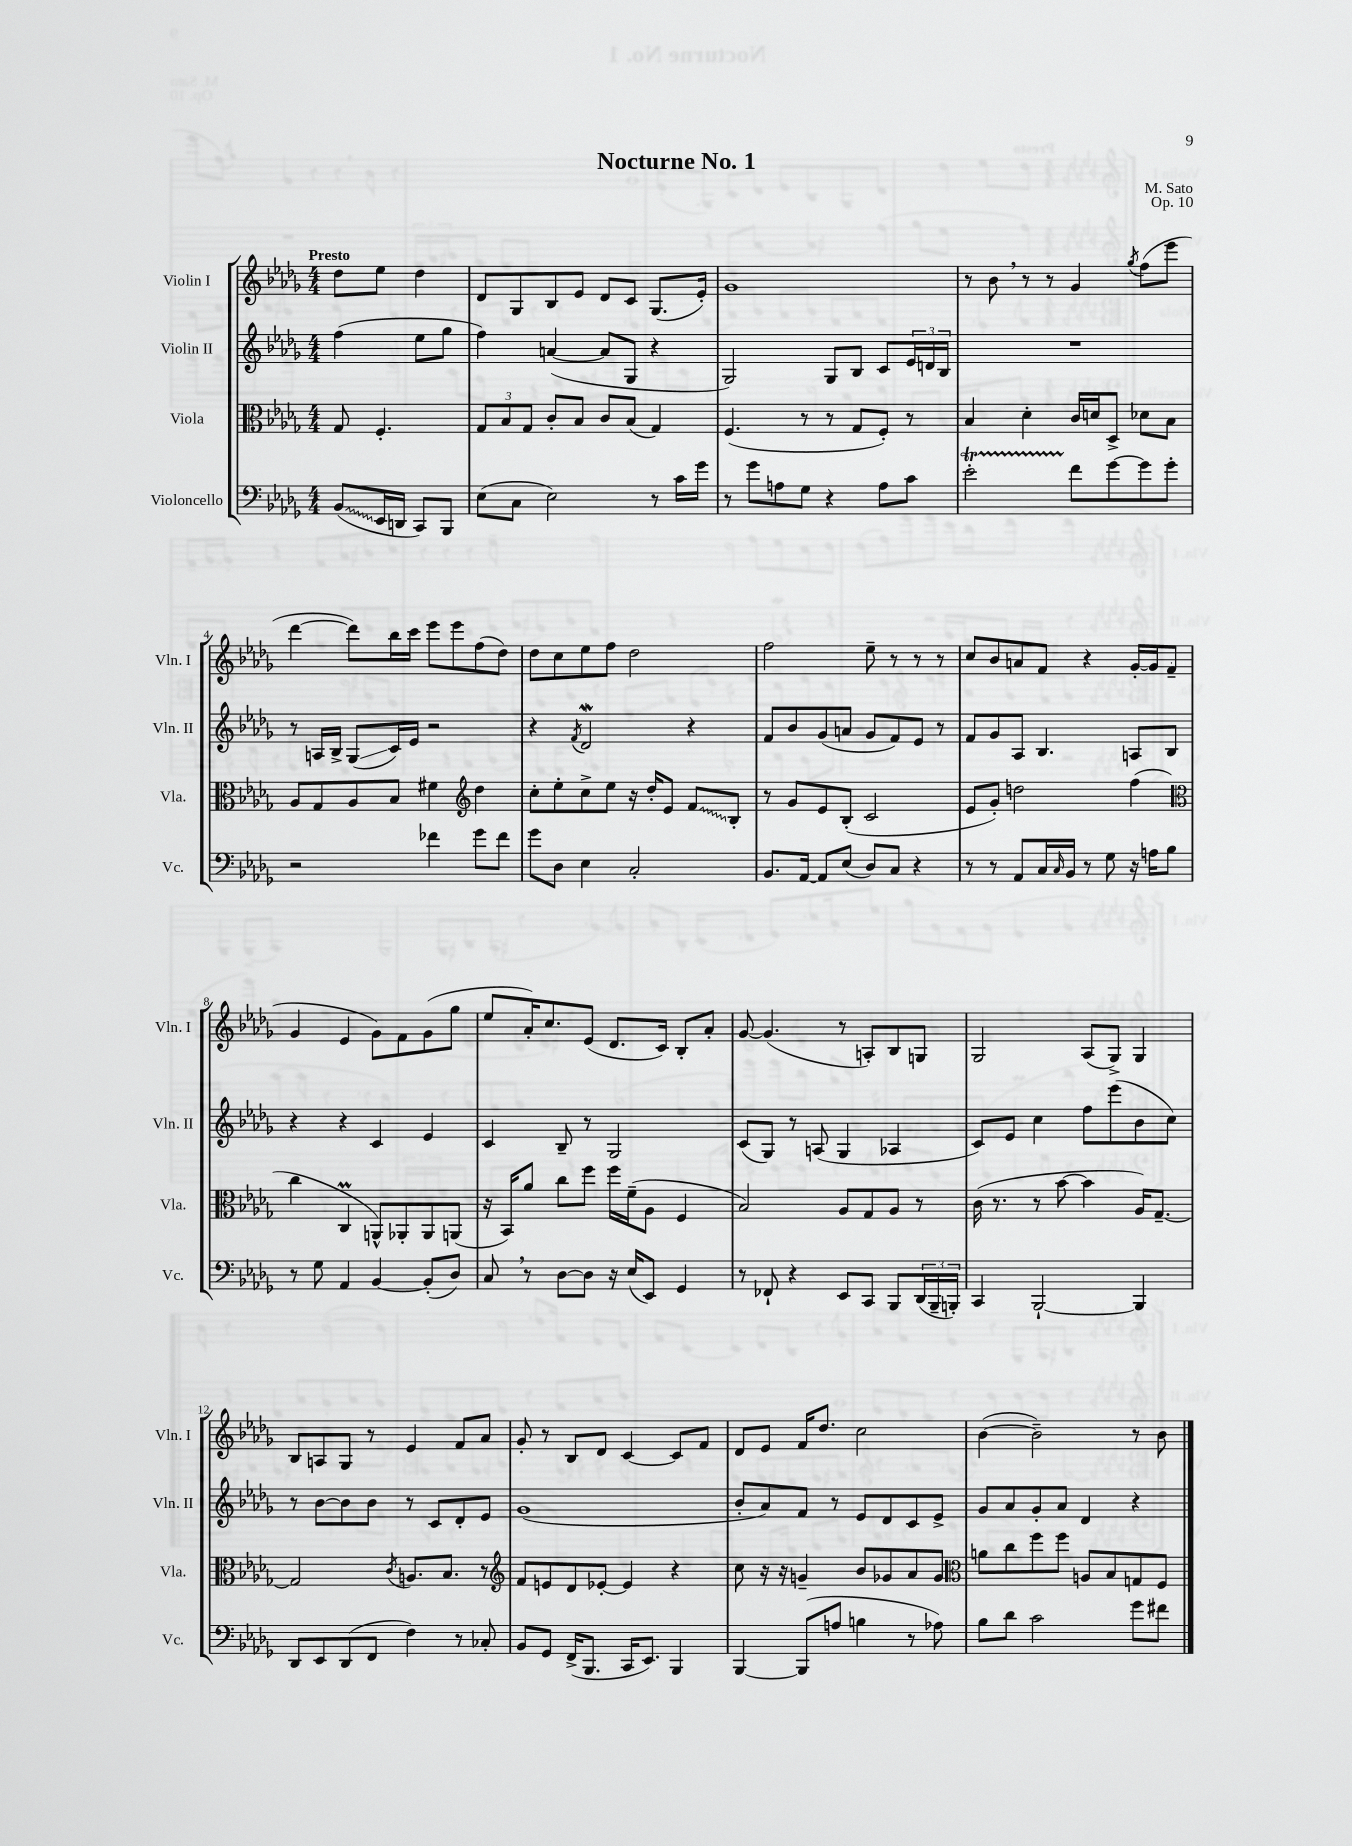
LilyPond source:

\header { title = "Nocturne No. 1" composer = "M. Sato" opus = "Op. 10" }
<<
\new StaffGroup <<
\new Staff = "s0" \with { instrumentName = "Violin I" shortInstrumentName = "Vln. I" } {
    \clef treble \key des \major \numericTimeSignature \time 4/4 \partial 2 \tempo "Presto"
    des''8 ees''8 des''4 |
    des'8 ges8 bes8 ees'8 des'8 c'8 ges8.( ees'16-.) |
    ges'1 |
    r8 bes'8 \breathe r8 r8 ges'4 \acciaccatura { ges''8 } f''8( ees'''8 |
    des'''4~ des'''8) bes''16 c'''16 ees'''8 ees'''8 f''8( des''8) |
    des''8 c''8 ees''8 f''8 des''2 |
    f''2 ees''8-- r8 r8 r8 |
    c''8 bes'8 a'8 f'8 r4 ges'16~-. ges'16 f'8--( |
    ges'4 ees'4 ges'8) f'8 ges'8( ges''8 |
    ees''8 aes'16-.) c''8. ees'8( des'8. c'16) bes8-. aes'8-. |
    ges'8~ ges'4.( r8 a8-.) bes8 g8 |
    ges2 aes8( ges8->) ges4 |
    bes8 a8 ges8 r8 ees'4 f'8 aes'8 |
    ges'8-. r8 bes8 des'8 c'4~ c'8 f'8 |
    des'8 ees'8 f'16 des''8. c''2 |
    bes'4~( bes'2--) r8 bes'8 \bar "|." |
}
\new Staff = "s1" \with { instrumentName = "Violin II" shortInstrumentName = "Vln. II" } {
    \clef treble \key des \major \numericTimeSignature \time 4/4 \partial 2
    f''4( ees''8 ges''8 |
    f''4) a'4~( a'8 ges8 r4 |
    ges2) ges8 bes8 c'8 \tuplet 3/2 { ees'16 d'16 bes16 } |
    R1 |
    r8 a16 bes16-> ges8\glissando( c'16) ees'16 r2 |
    r4 \acciaccatura { f'8 } des'2\mordent r4 |
    f'8 bes'8 ges'8( a'8 ges'8 f'8) ees'8 r8 |
    f'8 ges'8 aes8 bes4. a8 bes8 |
    r4 r4 c'4 ees'4 |
    c'4 bes8-- r8 ges2 |
    c'8( ges8) r8 a8( ges4 aes4 |
    c'8) ees'8 c''4 f''8 ees'''8( bes'8 c''8) |
    r8 bes'8~ bes'8 bes'8 r8 c'8 des'8-. ees'8 |
    ges'1( |
    bes'8-. aes'8) f'8 r8 ees'8 des'8 c'8 ees'8-> |
    ges'8 aes'8 ges'8-. aes'8 des'4 r4 \bar "|." |
}
\new Staff = "s2" \with { instrumentName = "Viola" shortInstrumentName = "Vla." } {
    \clef alto \key des \major \numericTimeSignature \time 4/4 \partial 2
    ges8 f4.-. |
    \tuplet 3/2 { ges8 bes8 ges8 } c'8-. bes8 c'8 bes8( ges4) |
    f4.( r8 r8 ges8 f8-.) r8 |
    bes4 des'4-. c'16 d'16 des8-> des'8 bes8 |
    aes8 ges8 aes8 bes8 fis'4 \clef treble des''4 |
    c''8-. ees''8-. c''8-> ees''8 r16 des''16-. ees'8 \once \override Glissando.style = #'zigzag f'8\glissando bes8-. |
    r8 ges'8 ees'8 bes8-.( c'2 |
    ees'8 ges'8-.) d''2 f''4( |
    \clef alto c''4 c4\prall a,8-^) aes,8-. aes,8 a,8( |
    r16 bes,16) aes'8 c''8 f''8 f''16 f'16--( aes8 f4 |
    bes2) aes8 ges8 aes8 r8 |
    c'16( r8. r8 bes'8~ bes'4 aes16) ges8.~-- |
    ges2 \acciaccatura { c'8 } a8. bes8. r8 |
    \clef treble f'8 e'8 des'8 ees'8~-. ees'4 r4 |
    c''8 r16 r16 g'4-- bes'8 ges'8 aes'8 ges'8 |
    \clef alto a'8 c''8 f''8 f''8 a8 bes8 g8 f8 \bar "|." |
}
\new Staff = "s3" \with { instrumentName = "Violoncello" shortInstrumentName = "Vc." } {
    \clef bass \key des \major \numericTimeSignature \time 4/4 \partial 2
    \once \override Glissando.style = #'zigzag bes,8\glissando( ees,16 d,16 c,8) bes,,8 |
    ees8( c8 ees2) r8 c'16 ges'16 |
    r8 ges'8 a8 ges8 r4 a8 c'8 |
    ees'2-.\startTrillSpan f'8\stopTrillSpan ges'8~ ges'8 ges'8-. |
    r2 fes'4 ges'8 fes'8 |
    ges'8 des8 ees4 c2-. |
    bes,8. aes,16~ aes,8 ees8( des8) c8 r4 |
    r8 r8 aes,8 c16 \grace { c16 } bes,16 r8 ges8 r16 a16 bes8 |
    r8 ges8 aes,4 bes,4~ bes,8-.( des8) |
    c8 \breathe r8 des8~ des8 r16 ees16( ees,8) ges,4 |
    r8 fes,8-! r4 ees,8 c,8 bes,,8 \tuplet 3/2 { des,16( bes,,16-- b,,16-.) } |
    c,4 bes,,2~-! bes,,4 |
    des,8 ees,8 des,8( f,8 f4) r8 ces8-. |
    bes,8 ges,8 f,16->( bes,,8. c,16 ees,8.) bes,,4 |
    bes,,4~ bes,,8( a8 b4 r8 aes8) |
    bes8 des'8 c'2 ges'8 fis'8 \bar "|." |
}
>>
>>
